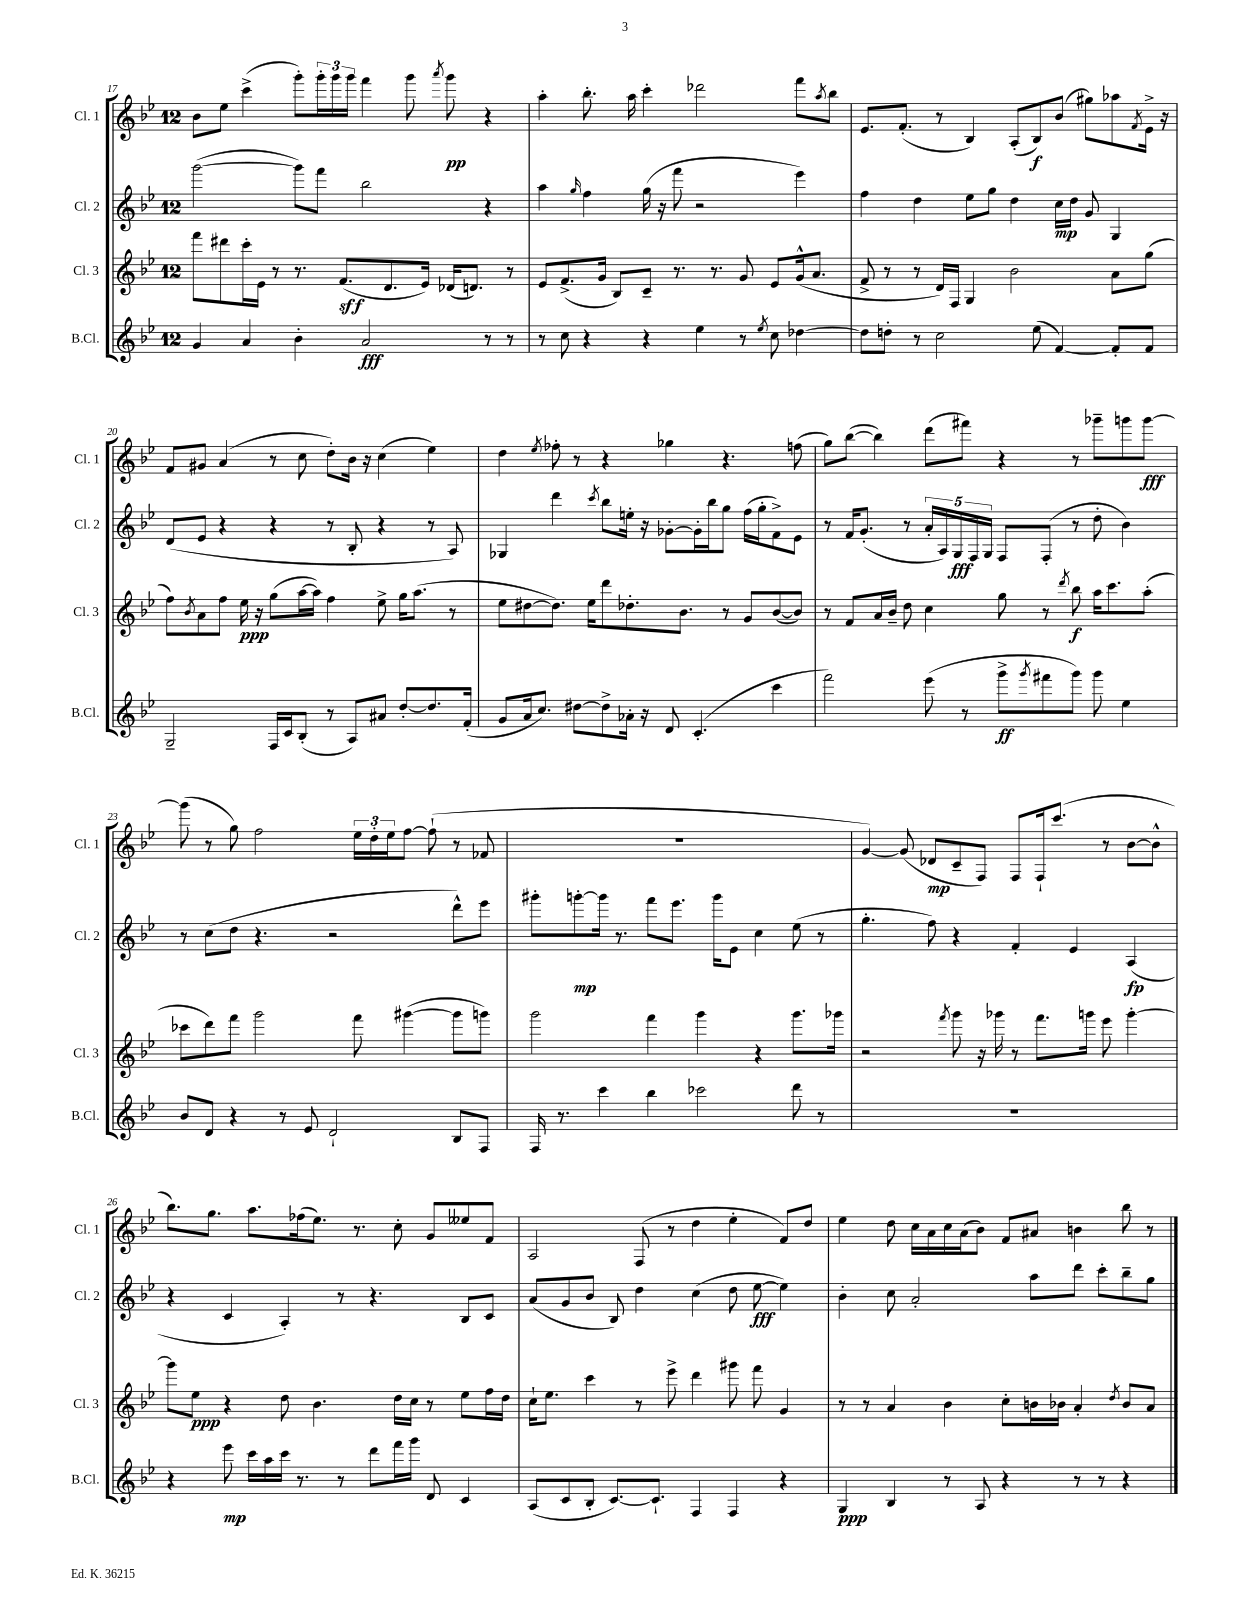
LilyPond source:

<<
\new StaffGroup <<
\new Staff = "s0" \with { instrumentName = "Cl. 1" shortInstrumentName = "Cl. 1" } {
    \clef treble \key bes \major \once \override Staff.TimeSignature.style = #'single-digit \time 12/8
    bes'8 ees''8 c'''4->( g'''8-.) \tuplet 3/2 { g'''16-. g'''16 g'''16 } f'''4 g'''8 \acciaccatura { a'''8 } g'''8\pp r4 |
    a''4-. bes''8.-. a''16 c'''4-. des'''2 f'''8 \acciaccatura { a''8 } bes''8 |
    ees'8. f'8.-.( r8 bes4) a8-.( bes8\f) bes'8( gis''8) aes''8 \acciaccatura { f'8 } ees'16-> r16 |
    f'8 gis'8 a'4( r8 c''8 d''8-.) bes'16 r16 c''4( ees''4) |
    d''4 \acciaccatura { ees''8 } fes''8-. r8 r4 ges''4 r4. f''8( |
    g''8) bes''8~( bes''4) d'''8( fis'''8) r4 r8 ges'''8-- g'''8 g'''8~\fff |
    g'''8( r8 g''8) f''2 \tuplet 3/2 { ees''16 d''16-. ees''16 } f''8~ f''8-!( r8 fes'8 |
    R1. |
    g'4~) g'8( des'8\mp c'8-- f8) f8 f16-! c'''8.( r8 bes'8~ bes'8-^ |
    bes''8.) g''8. a''8. fes''16( ees''8.) r8. c''8-. g'8 eeses''8 f'8 |
    a2 f8( r8 d''4 ees''4-. f'8) d''8 |
    ees''4 d''8 c''16 a'16 c''16 a'16( bes'8) f'8 ais'8 b'4 bes''8 r8 \bar "|." |
}
\new Staff = "s1" \with { instrumentName = "Cl. 2" shortInstrumentName = "Cl. 2" } {
    \clef treble \key bes \major \once \override Staff.TimeSignature.style = #'single-digit \time 12/8
    g'''2~( g'''8) f'''8 bes''2 r4 |
    a''4 \grace { g''16 } f''4 g''16( r16 f'''8 r2 ees'''4) |
    f''4 d''4 ees''8 g''8 d''4 c''16\mp d''16 g'8 g4 |
    d'8( ees'8 r4 r4 r8 bes8-. r4 r8 a8) |
    ges4 d'''4 \acciaccatura { c'''8 } bes''8 e''16-. r16 ges'8~-. ges'16-. bes''16 g''8 f''16( g''16-. f'8->) ees'8 |
    r8 f'16 g'8.-.( r8 \tuplet 5/4 { a'16-. a16) g16\fff f16 g16 } f8 f8-.( r8 d''8-. bes'4) |
    r8 c''8( d''8 r4. r2 d'''8-^) ees'''8 |
    gis'''8-. g'''8~-.\mp g'''16 r8. f'''8 ees'''8. g'''16 ees'8 c''4 ees''8( r8 |
    g''4.-. f''8) r4 f'4-. ees'4 a4\fp( |
    r4 c'4 a4-.) r8 r4. bes8 c'8 |
    a'8( g'8 bes'8 bes8) d''4 c''4( d''8 ees''8~\fff ees''4) |
    bes'4-. c''8 a'2-. a''8 d'''8 c'''8-. bes''8-- g''8 \bar "|." |
}
\new Staff = "s2" \with { instrumentName = "Cl. 3" shortInstrumentName = "Cl. 3" } {
    \clef treble \key bes \major \once \override Staff.TimeSignature.style = #'single-digit \time 12/8
    f'''8 dis'''8 c'''16-. ees'16 r8 r8. f'8.\sff( d'8. ees'16) des'16( d'8.) r8 |
    ees'8 f'8.->( g'16 bes8) c'8-- r8. r8. g'8 ees'8 g'16-^( a'8. |
    f'8-> r8 r8 d'16) f16 g4 bes'2 a'8 g''8( |
    f''8) \acciaccatura { bes'8 } a'8 f''8 ees''16\ppp r16 g''8( a''16~ a''16) f''4 ees''8-> g''16 a''8.( r8 |
    ees''8 dis''8~ dis''8.) ees''16 d'''8 des''8.-. bes'8. r8 g'8 bes'8~( bes'8) |
    r8 f'8 a'16 bes'16-- d''8 c''4 g''8 r8 \acciaccatura { d'''8 } bes''8\f a''16 c'''8. a''8-.( |
    ces'''8 d'''8) f'''8 g'''2 f'''8 gis'''4~( gis'''8 g'''8) |
    g'''2 f'''4 g'''4 r4 g'''8. ges'''16 |
    r2 \acciaccatura { f'''8 } g'''8 r16 ges'''16 r8 f'''8. g'''16 ees'''8 g'''4~-. |
    g'''8 ees''8\ppp r4 d''8 bes'4. d''16 c''16 r8 ees''8 f''16 d''16 |
    c''16-! ees''8. c'''4 r8 ees'''8-> d'''4 gis'''8 f'''8 g'4 |
    r8 r8 a'4 bes'4 c''8-. b'16 bes'16 a'4-. \acciaccatura { d''8 } bes'8 a'8 \bar "|." |
}
\new Staff = "s3" \with { instrumentName = "B.Cl." shortInstrumentName = "B.Cl." } {
    \clef treble \key bes \major \once \override Staff.TimeSignature.style = #'single-digit \time 12/8
    g'4 a'4 bes'4-. a'2\fff r8 r8 |
    r8 c''8 r4 r4 ees''4 r8 \acciaccatura { ees''8 } c''8 des''4~ |
    des''8 d''8-. r8 c''2 ees''8( f'4~) f'8-. f'8 |
    g2-- f16 c'16 bes8-.( r8 a8) ais'8 d''8~-. d''8. f'16-.( |
    g'8 a'16 c''8.) dis''8~ dis''8-> aes'16-. r16 d'8 c'4.-.( c'''4 |
    f'''2) ees'''8( r8 g'''8->\ff \acciaccatura { g'''8 } fis'''8 g'''8) g'''8 ees''4 |
    bes'8 d'8 r4 r8 ees'8 d'2-! bes8 f8 |
    f16 r8. c'''4 bes''4 ces'''2 d'''8 r8 |
    R1. |
    r4 ees'''8\mp c'''16 a''16 c'''16 r8. r8 d'''8 f'''16 g'''16 d'8 c'4 |
    a8( c'8 bes8-. c'8.~) c'8.-! f4 f4 r4 |
    g4\ppp bes4 r8 a8 r4 r8 r8 r4 \bar "|." |
}
>>
>>
\layout { \context { \Score currentBarNumber = #17 } }
